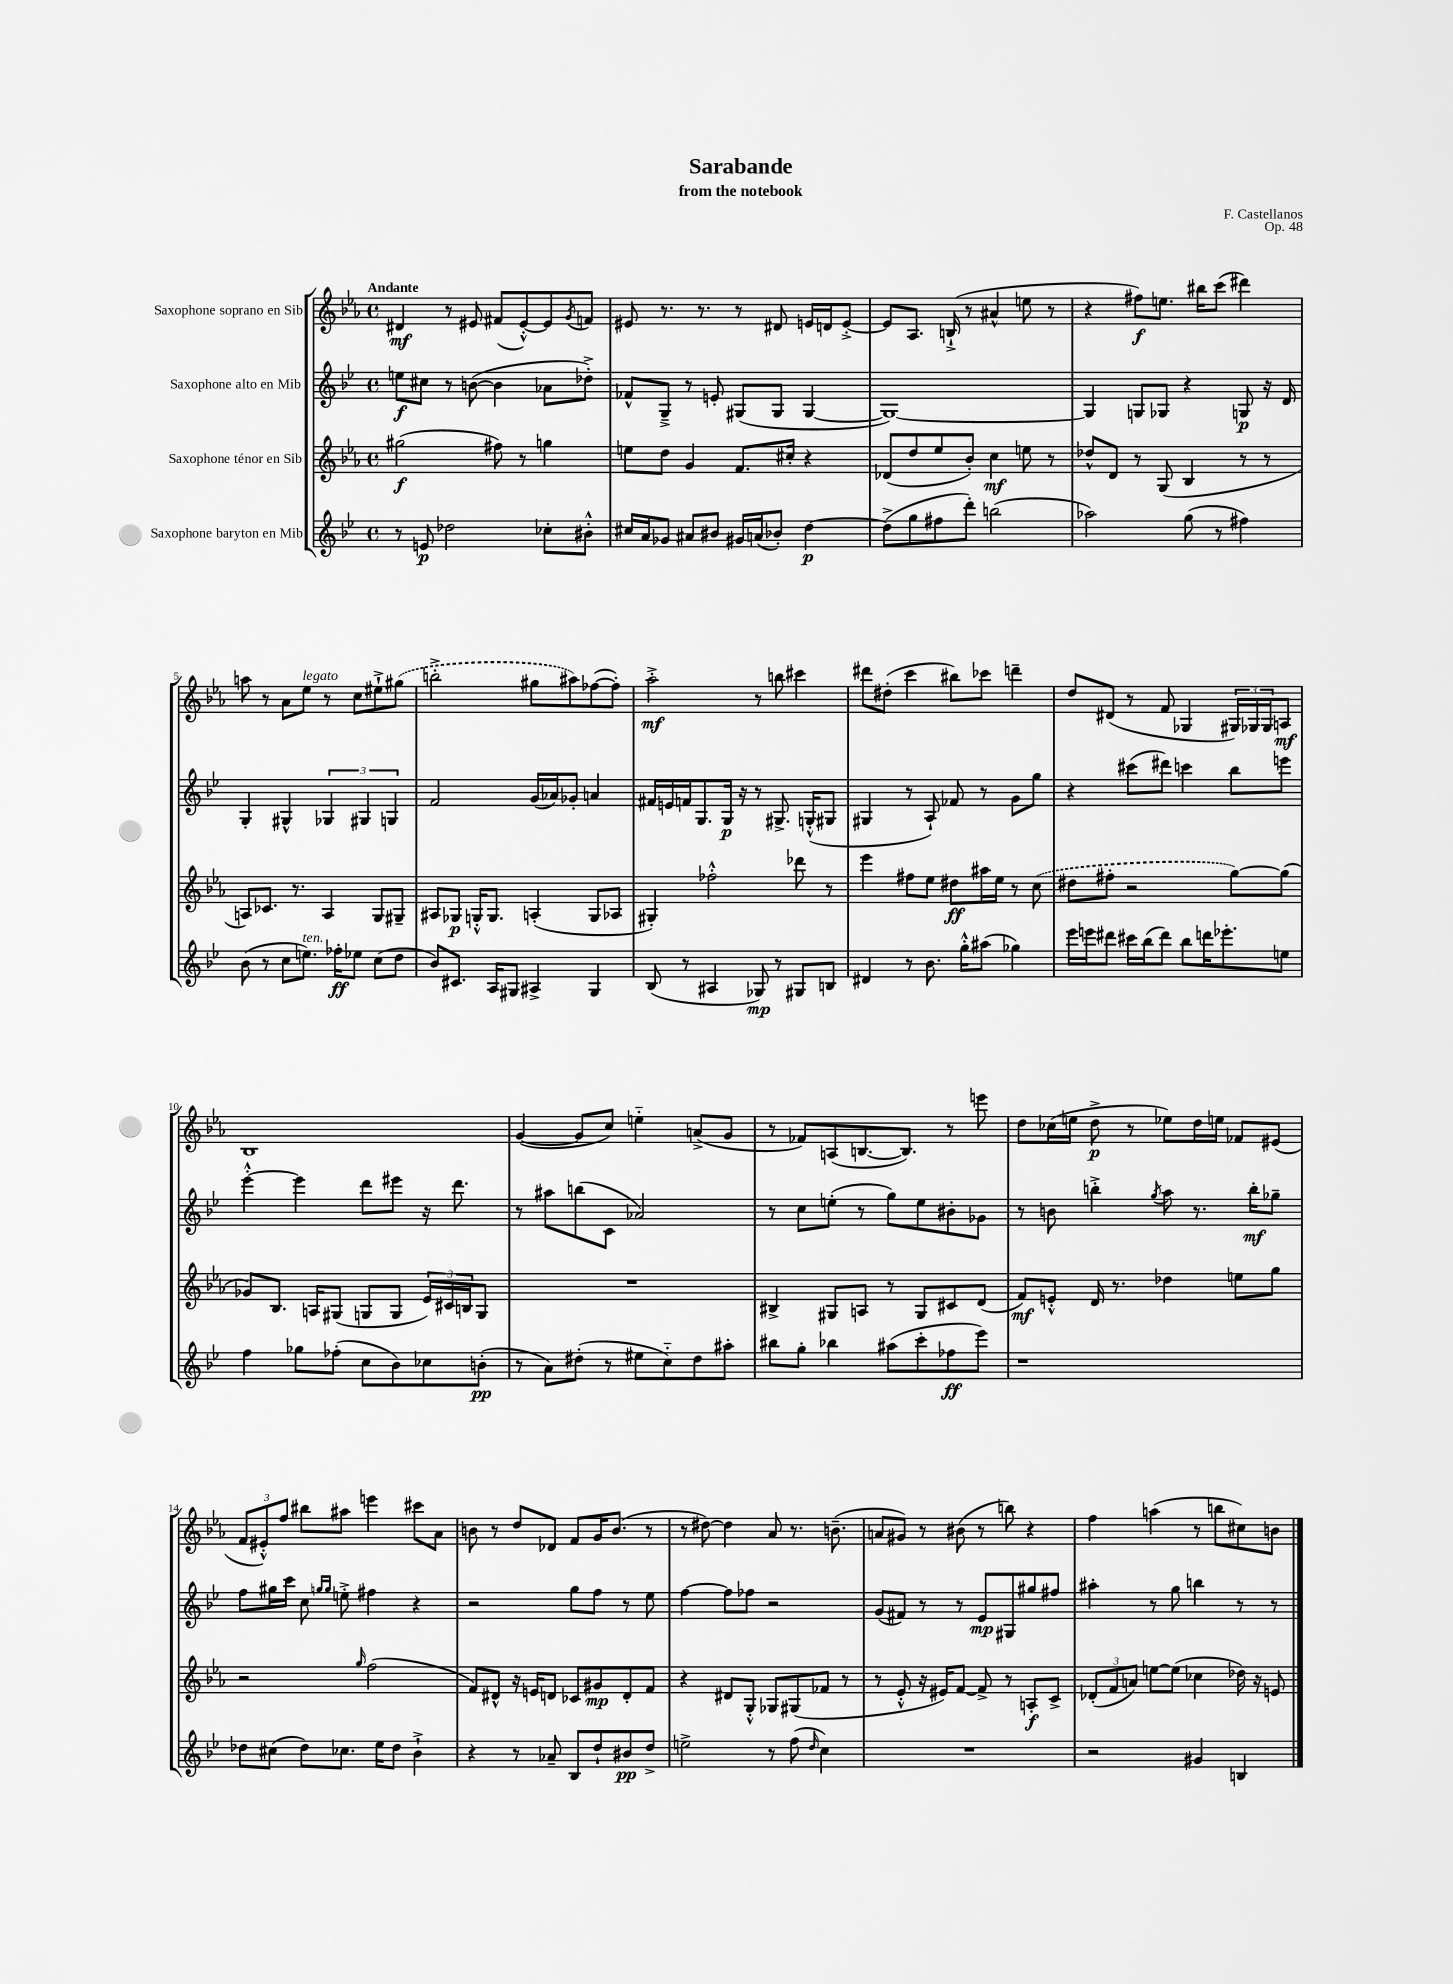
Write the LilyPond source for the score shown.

\header { title = "Sarabande" composer = "F. Castellanos" subtitle = "from the notebook" opus = "Op. 48" }
<<
\new StaffGroup <<
\new Staff = "s0" \with { instrumentName = "Saxophone soprano en Sib" } {
    \clef treble \key ees \major \defaultTimeSignature \time 4/4 \tempo "Andante"
    dis'4\mf r8 eis'8 fis'8( eis'8~-.-^) eis'8 \acciaccatura { g'8 } f'8 |
    eis'8 r8. r8. r8 dis'8 e'16 d'16 e'8~-.-> |
    e'8 aes8. b16-!->( r8 ais'4-^ e''8 r8 |
    r4 fis''8\f) e''8. bis''16 c'''8( dis'''4) |
    a''8 r8 aes'8 ees''8^\markup { \italic "legato" } r8 c''8 eis''8-!-> \once \slurDashed gis''8( |
    b''2-.-> gis''8 ais''8) fes''8~( fes''8-.) |
    aes''2-.->\mf r8 b''8 cis'''4 |
    dis'''8 dis''8-.( c'''4 bis''8) ces'''8 d'''4-- |
    d''8 dis'8( r8 f'8 ges4 \tuplet 3/2 { gis16) ges16 ges16 } a8\mf |
    bes1 |
    g'4~( g'8 c''8) e''4-_ a'8->( g'8 |
    r8 fes'8) a8( b8.~ b8.) r8 e'''8 |
    d''8 ces''16( e''16 d''8->\p r8 ees''8) d''16 e''16 fes'8 eis'8( |
    \tuplet 3/2 { f'8 eis'8-.-^) f''8 } bis''8 ais''8 e'''4 cis'''8 aes'8 |
    b'8 r8 d''8 des'8 f'8 g'16 b'8.( r8 |
    r8 dis''8~) dis''4 aes'8 r8. b'8.--( |
    a'8 gis'8) r8 bis'8( r8 b''8) r4 |
    f''4 a''4( r8 b''8 cis''8) b'8 \bar "|." |
}
\new Staff = "s1" \with { instrumentName = "Saxophone alto en Mib" } {
    \clef treble \key bes \major \defaultTimeSignature \time 4/4
    e''8\f cis''8 r8 b'8~( b'4 aes'8 des''8-.->) |
    fes'8-^ g8---> r8 e'8-. gis8( gis8 gis4~ |
    gis1~) |
    gis4 g8 ges8 r4 g8\p r16 d'16 |
    g4-. gis4-^ \tuplet 3/2 { ges4 gis4 g4 } |
    f'2 g'16( aes'16) ges'8-. a'4 |
    fis'16 e'16 f'16 g8. g16\p r16 r8 gis8.-> g16-.-^( gis8 |
    gis4 r8 a8-!) fes'8 r8 g'8 g''8 |
    r4 cis'''8( dis'''8) c'''4 bes''8 e'''8 |
    ees'''4~-.-^ ees'''4 d'''8 eis'''8 r16 d'''8. |
    r8 ais''8 b''8( c'8 aes'2) |
    r8 c''8 e''8-.( r8 g''8) e''8 bis'8-. ges'8 |
    r8 b'8 b''4-.-> \acciaccatura { g''8 } a''8 r8. b''16-.\mf ges''8-- |
    f''8 gis''16 c'''16 c''8 \grace { g''16 g''16 } e''8-.-> fis''4 r4 |
    r2 g''8 f''8 r8 ees''8 |
    f''4~ f''8 fes''8 r2 |
    g'8( fis'8) r8 r8 ees'8\mp gis8 gis''8 fis''8 |
    ais''4-. r8 g''8 b''4 r8 r8 \bar "|." |
}
\new Staff = "s2" \with { instrumentName = "Saxophone ténor en Sib" } {
    \clef treble \key ees \major \defaultTimeSignature \time 4/4
    gis''2\f( fis''8) r8 g''4 |
    e''8 d''8 g'4 f'8. cis''16-. r4 |
    des'8( d''8 ees''8 bes'8-.) c''4\mf e''8 r8 |
    des''8-^ d'8 r8 g8( bes4 r8 r8 |
    a8) ces'8. r8. a4 g8 gis8-- |
    ais8 ges8\p g16-.-^ g8. a4-.( g8 aes8 |
    gis4-.) fes''2-.-^ des'''8 r8 |
    ees'''4 fis''8 ees''8 dis''8\ff ais''16 ees''16 r8 \once \slurDashed c''8( |
    dis''8 fis''8-. r2 g''8~) g''8( |
    ges'8) bes8. a16 gis8( g8 g8 \tuplet 3/2 { ees'16) cis'16 b16 } g8 |
    R1 |
    bis4-> gis8 a8 r8 gis8 cis'8 d'8( |
    f'8\mf) e'8-.-^ d'16 r8. des''4 e''8 g''8 |
    r2 \grace { g''16 } f''2( |
    f'8) dis'8-^ r16 e'16 d'8 ces'8 gis'8\mp d'8-. f'8 |
    r4 dis'8 g8-.-^ ges8 gis8( fes'8 r8 |
    r8 ees'8-.-^ r16 eis'16) f'8~ f'8-> r8 a8-.\f c'8-> |
    \tuplet 3/2 { des'8-.( f'8 a'8) } e''8~ e''8( ces''4 des''16) r16 e'8 \bar "|." |
}
\new Staff = "s3" \with { instrumentName = "Saxophone baryton en Mib" } {
    \clef treble \key bes \major \defaultTimeSignature \time 4/4
    r8 e'8\p des''2 ces''8-. bis'8-.-^ |
    cis''16 a'16 ges'8 ais'8 bis'8 gis'16 a'16( bes'8-.) d''4~\p |
    d''8->( g''8 fis''8 d'''8-.) b''2( |
    aes''2) g''8( r8 fis''4) |
    bes'8( r8 c''8 e''8.^\markup { \italic "ten." }) fes''16-.\ff ees''8 c''8( d''8 |
    bes'8) cis'8. a16 gis8 ais4-> gis4 |
    bes8( r8 ais4 ges8\mp) r8 gis8 b8 |
    dis'4 r8 bes'8. g''16-.-^ ais''8( ges''4) |
    ees'''16 e'''16 dis'''8 cis'''16 bes''16( dis'''8) bes''8 d'''16 ees'''8.-. e''8 |
    f''4 ges''8 fes''8-.( c''8 bes'8) ces''8 b'8-.\pp( |
    r8 a'8) dis''8-.( r8 eis''8 c''8-_) dis''8 ais''8-. |
    bis''8 g''8-. bes''4 ais''8( c'''8-. fes''8\ff ees'''8) |
    r1 |
    des''8 cis''8( des''8) ces''8. ees''16 des''8 bes'4-!-> |
    r4 r8 aes'8-- bes8 d''8-! bis'8\pp d''8-> |
    e''2-> r8 f''8( \grace { d''16 } c''4) |
    R1 |
    r2 gis'4 b4 \bar "|." |
}
>>
>>
